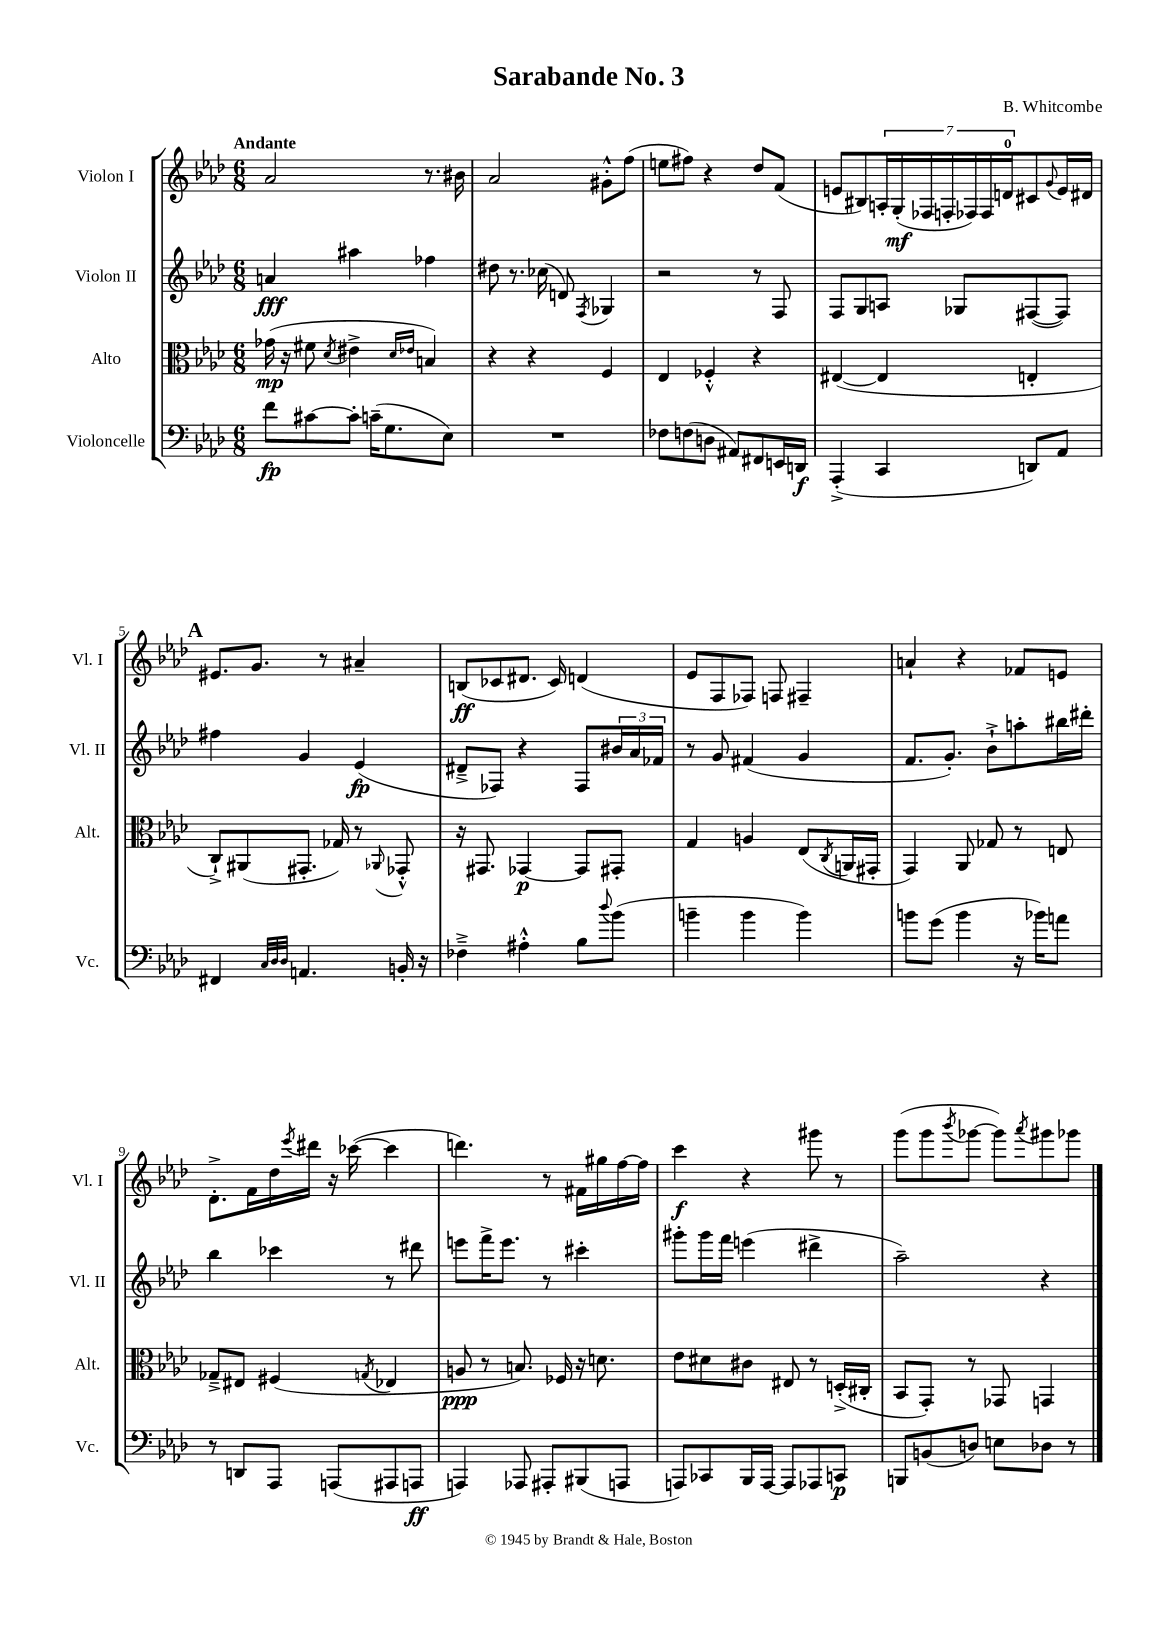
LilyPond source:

\header { title = "Sarabande No. 3" composer = "B. Whitcombe" }
<<
\new StaffGroup <<
\new Staff = "s0" \with { instrumentName = "Violon I" shortInstrumentName = "Vl. I" } {
    \clef treble \key aes \major \numericTimeSignature \time 6/8 \tempo "Andante"
    aes'2 r8. bis'16 |
    aes'2 gis'8-.-^ f''8( |
    e''8 fis''8) r4 des''8 f'8( |
    e'8 bis8) \tuplet 7/4 { a16-. g16-.\mf( fes16 f16-. fes16) fes16 d'16-0 } cis'8 \appoggiatura { g'8 } e'16 dis'16 |
    \mark \markup { \bold "A" } eis'8. g'8. r8 ais'4-- |
    b8\ff( ces'8 dis'8. ces'16) d'4( |
    ees'8 f8 fes8) f8 fis4-- |
    a'4-! r4 fes'8 e'8 |
    des'8.-.-> f'16 des''16 \acciaccatura { ees'''8 } dis'''16 r16 ces'''16~( ces'''4 |
    d'''4.) r8 fis'16 gis''16 f''16~ f''16 |
    c'''4\f r4 gis'''8 r8 |
    g'''8( g'''8 \acciaccatura { bes'''8 } ges'''8~ ges'''8) \acciaccatura { aes'''8 } gis'''8 ges'''8 \bar "|." |
}
\new Staff = "s1" \with { instrumentName = "Violon II" shortInstrumentName = "Vl. II" } {
    \clef treble \key aes \major \numericTimeSignature \time 6/8
    a'4\fff ais''4 fes''4 |
    dis''8 r8. ces''16( d'8) \acciaccatura { f8 } ges4 |
    r2 r8 f8 |
    f8 g8 a8 ges8 fis8~( fis8) |
    \mark \markup { \bold "A" } fis''4 g'4 ees'4\fp( |
    dis'8---> fes8) r4 fes8 \tuplet 3/2 { bis'16 aes'16 fes'16 } |
    r8 g'8 fis'4( g'4 |
    f'8. g'8.-.) bes'8-!-> a''8-. bis''16 dis'''16-. |
    bes''4 ces'''4 r8 dis'''8 |
    e'''8 f'''16-> e'''8. r8 cis'''4-. |
    gis'''8-. gis'''16 f'''16 e'''4( dis'''4-> |
    aes''2--) r4 \bar "|." |
}
\new Staff = "s2" \with { instrumentName = "Alto" shortInstrumentName = "Alt." } {
    \clef alto \key aes \major \numericTimeSignature \time 6/8
    ges'16\mp( r16 fis'8 \acciaccatura { des'8 } eis'4-> \grace { des'16 ees'16 } b4) |
    r4 r4 f4 |
    ees4 fes4-.-^ r4 |
    eis4~( eis4 e4-. |
    \mark \markup { \bold "A" } c8-!->) ais,8( gis,8.-. ges16) r8 \appoggiatura { aes,8 } ges,8-.-^ |
    r16 gis,8. ges,4~\p ges,8 gis,8-. |
    g4 a4 ees8( \acciaccatura { c8 } a,16 gis,16-. |
    g,4) aes,8 ges8 r8 e8 |
    ges8---> eis8 fis4( \acciaccatura { g8 } ees4 |
    a8\ppp r8 b8.) fes16 r16 d'8. |
    ees'8 dis'8 cis'8 eis8 r8 d16-.->( cis16-. |
    bes,8 g,8-.) r8 ges,8 g,4 \bar "|." |
}
\new Staff = "s3" \with { instrumentName = "Violoncelle" shortInstrumentName = "Vc." } {
    \clef bass \key aes \major \numericTimeSignature \time 6/8
    f'8\fp cis'8~ cis'8-. c'16--( g8. ees8) |
    R2. |
    fes8 f8( d8 ais,8) fis,8 e,16 d,16\f |
    aes,,4-.->( c,4 d,8) aes,8 |
    \mark \markup { \bold "A" } fis,4 \grace { c32 des32 des32 } a,4. b,16-. r16 |
    fes4---> ais4-.-^ bes8 \appoggiatura { des''8 } bes'8( |
    b'4-- b'4 b'4) |
    b'8 g'8( b'4 r16 bes'16) a'8 |
    r8 d,8 aes,,8 a,,8( ais,,8 a,,8\ff |
    a,,4) aes,,8 ais,,8-. bis,,8( a,,8 |
    a,,8) ces,8 bes,,16 a,,16~ a,,8 aes,,8 c,8\p |
    b,,8 b,8( d8) e8 des8 r8 \bar "|." |
}
>>
>>
